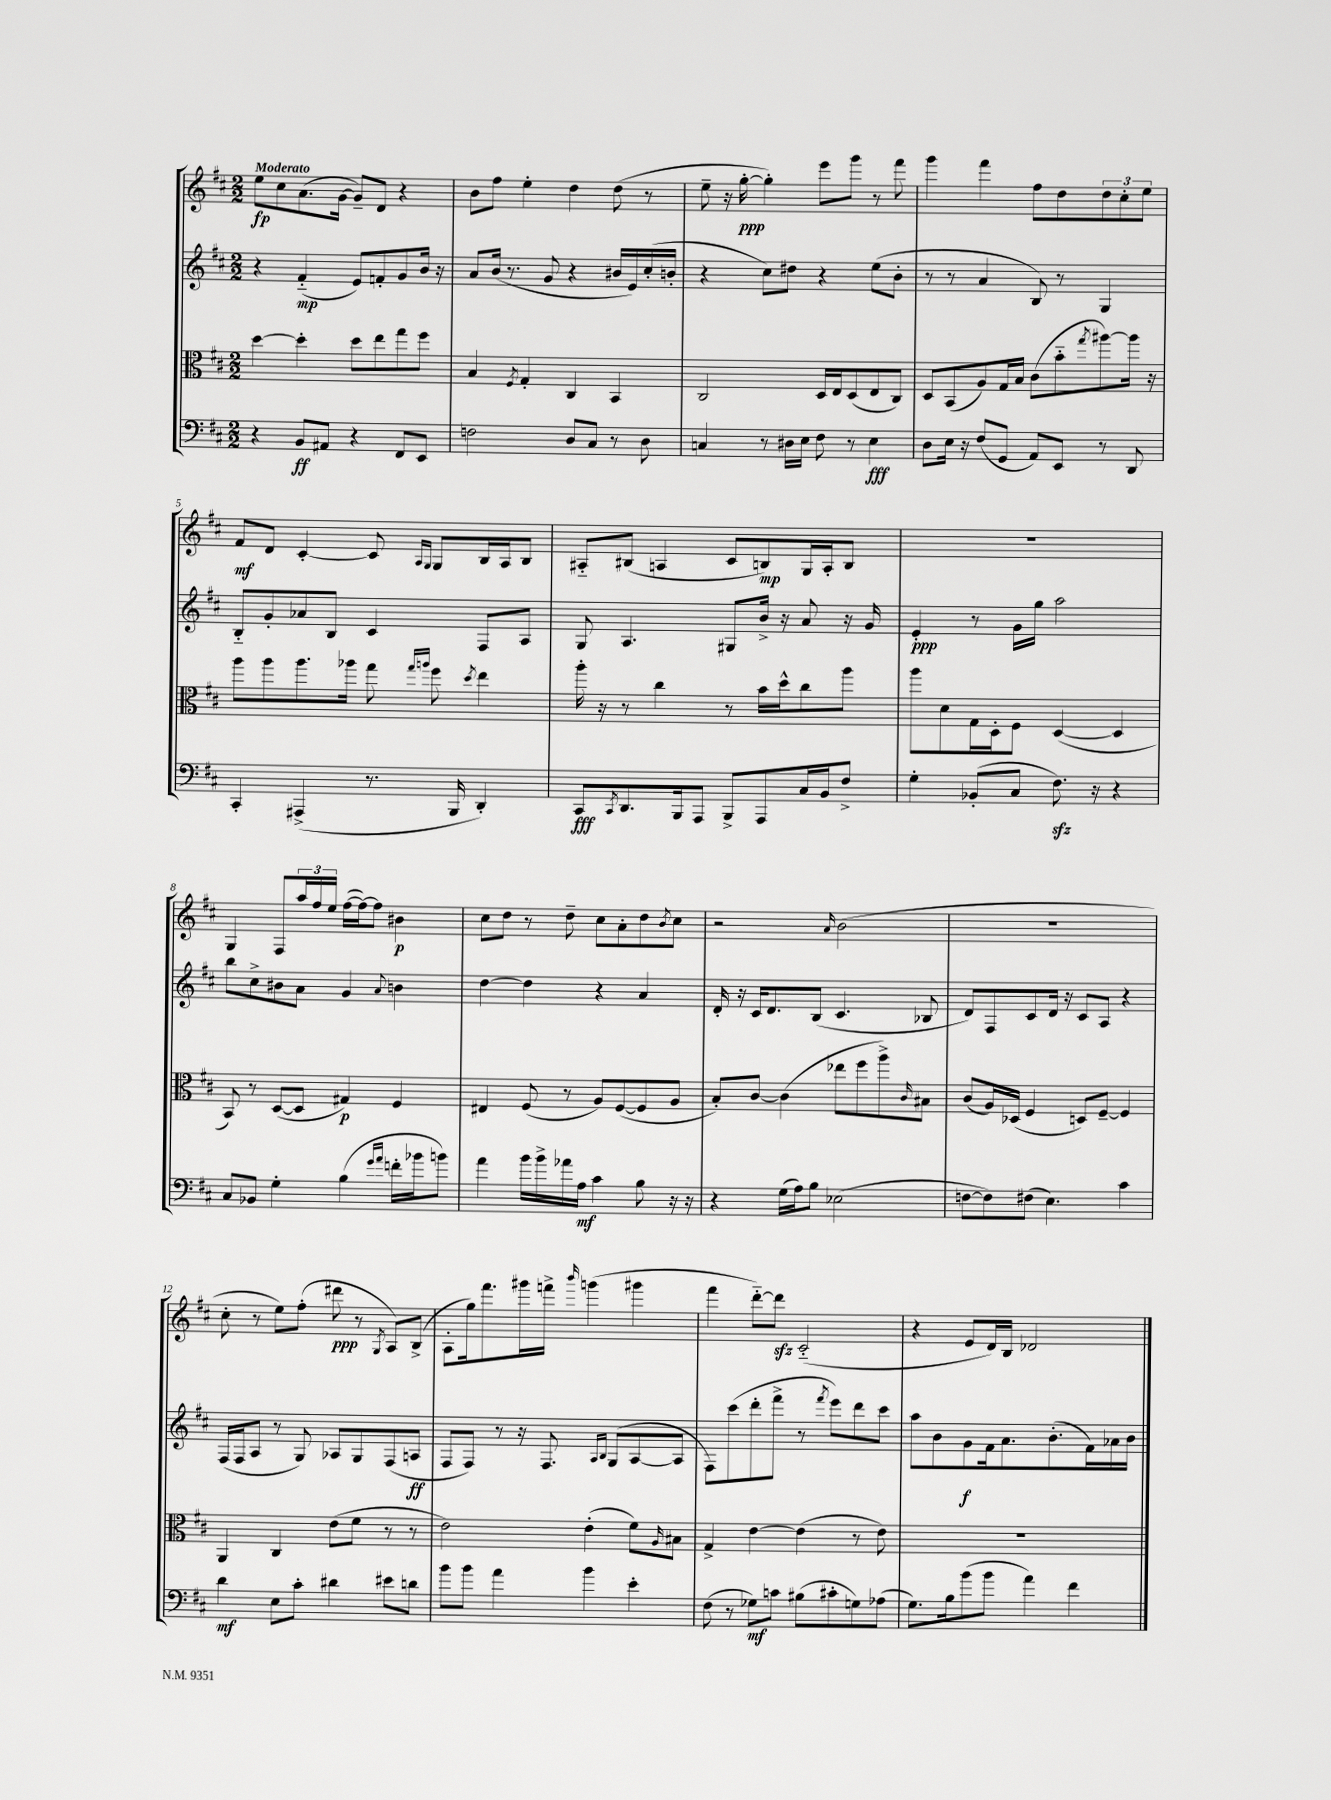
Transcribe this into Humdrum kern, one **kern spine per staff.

**kern	**kern	**kern	**kern
*staff4	*staff3	*staff2	*staff1
*clefF4	*clefC3	*clefG2	*clefG2
*k[f#c#]	*k[f#c#]	*k[f#c#]	*k[f#c#]
*M2/2	*M2/2	*M2/2	*M2/2
4r	[4dd	4r	8ee
.	.	.	8cc#
8BB	4dd']	(4f#'~	(8.a
8AA#	.	.	.
.	.	.	[16g
4r	8dd	8e)	8g~])
.	8ee	8f'	8d
8FF#	8gg	8g	4r
8EE	8ff#	16b	.
.	.	16r	.
=	=	=	=
2F	4B	8a	8b
.	.	(16b	8ff#
.	.	8.r	.
.	8qF#	.	.
.	4G'	.	4ee'
.	.	8g	.
8D	4C#	4r	4dd
8C#	.	.	.
8r	4BB	16b#	(8dd
.	.	16e)	.
8D	.	(16cc#'	8r
.	.	16b'	.
=	=	=	=
4C	2C#	4r	8ee~
.	.	.	16r
.	.	.	[16gg'
8r	.	8cc#)	4gg'])
16D#	.	8dd#	.
16E	.	.	.
8F#	16D	4r	8eee
.	16E	.	.
8r	(8D	.	8ggg
4E	8E	(8ee	8r
.	8C#)	8b'	8fff#
=	=	=	=
8D	8D	8r	4ggg
16E	(8BB	8r	.
16r	.	.	.
(8F#	8A)	4a	4fff#
8GG	16G	.	.
.	16B	.	.
8AA)	(8c#	8B)	8ff#
8EE	8b'~	8r	8dd
.	8qgg	.	.
8r	[8aa#)	4G	12dd
.	.	.	12cc#'
8DD	16aa#]	.	.
.	.	.	12ee
.	16r	.	.
=	=	=	=
4CC#'	8aa	8B'~	8f#
.	8aa	8g'	8d
(4AAA#^	8.aa	8a-	[4c#'
.	.	8B	.
.	16aa-	.	.
8.r	8gg	4c#	8c#]
.	16qqgg	.	16qqA
.	16qqaa	.	16qqG
.	8ff#	.	8G
16BBB	.	.	.
.	8qdd	.	.
4DD')	4ee	8F#	16B
.	.	.	16A
.	.	8A	8B
=	=	=	=
8CC#	16aa'	8G	8A#'~
.	16r	.	.
8qCC#	.	.	.
8.DD	8r	4.A	(8B#
.	4cc#	.	4A
16BBB	.	.	.
8AAA	.	.	.
8BBB^	8r	8G#	8c#
8AAA	16b	16b^	8B)
.	16dd^^	16r	.
16C#	8cc#	8a	16G
16BB	.	.	16A'
8F#^	8aa	16r	8B
.	.	16g	.
=	=	=	=
4G'	8aa	4e'	1r
.	8d	.	.
(8BB-'	16G	8r	.
.	16D'	.	.
8C#	8F#	16g	.
.	.	16gg	.
8.F#)	([4D	2aa	.
16r	.	.	.
4r	4D]	.	.
=	=	=	=
8C#	8BB)	8bb	4G
8BB-	8r	8cc#^	.
4G'	([8D	8b#	8F#
.	8D]	8a	24aa
.	.	.	24ff#
.	.	.	24ee
(4B	4G#)	4g	([16ff#
.	.	.	16ff#_)
.	.	.	8ff#]
16qqg	.	.	.
16qqa	.	8qqa	.
16f'	4F#	4b	4b#
16b-	.	.	.
8b)	.	.	.
=	=	=	=
4a	4E#	[4dd	8cc#
.	.	.	8dd
16b	(8F#	4dd]	8r
16b^	.	.	.
16a-	8r	.	8dd~
16A	.	.	.
4c#	8A)	4r	8cc#
.	([8F#	.	8a'
8B	8F#]	4a	8dd
.	.	.	8qb
16r	8A	.	8cc#
16r	.	.	.
=	=	=	=
4r	8B')	16d'	2r
.	.	16r	.
.	[8c#	16c#	.
.	.	8.d	.
(16G	(4c#]	.	.
16A)	.	.	.
8B	.	(8B	.
.	.	.	16qqa
(2E-	8ee-	4.c#	(2b
.	8ff#	.	.
.	8aa^)	.	.
.	16qqc#	.	.
.	8B#	8B-	.
=	=	=	=
[8F	(8c#	8d)	1r
8F])	16A)	8F#	.
.	(16D-	.	.
(8F#	4F#	8c#	.
4.E)	.	16d	.
.	.	16r	.
.	8D)	8c#	.
.	[8F#~	8A	.
4c#	4F#]	4r	.
=	=	=	=
4d	4AA	(16F#	8cc#'
.	.	16F#	.
.	.	8A	8r
8E	4C#	8r	8ee)
8c#'	.	8G)	(8ff#'
4d#	(8e	8A-	8ddd#
.	8f#	8G	8r
.	.	.	8qG
8e#	8r	(8F#	8A)
8d	8r	8A	(8B^
=	=	=	=
8b	2e)	8F#	8A'
8b	.	8F#)	16gg)
.	.	.	8.fff#
4a	.	8r	.
.	.	16r	16ggg#
.	.	8.F#	16fff^
.	.	.	16qqbbb
4b	(4e'	.	(4ggg
.	.	16qqA	.
.	.	16qqB	.
.	.	(8G	.
4e'	8f#)	[8A	4ggg#
.	16qqA	.	.
.	8B#	8A]	.
=	=	=	=
(8F#	4G^	8F#)	4fff#
8r	.	(8ccc#	.
8G-)	[4e	8ddd'	[8ddd'~)
8c	.	8fff#^	8ddd]
(8B#	(4e]	8r	(2c#'~
.	.	8qfff#	.
8c#'	.	8eee)	.
8G)	8r	8ddd	.
(8A-	8e)	8ccc#	.
=	=	=	=
8.G)	1r	8aa	4r
.	.	8b	.
16B	.	.	.
(8b	.	8g	8e
8b	.	16f#	16d)
.	.	8.a	16B
4a)	.	.	2d-
.	.	(8.b'	.
4f#	.	.	.
.	.	16f#)	.
.	.	16a-	.
.	.	16b	.
==	==	==	==
*-	*-	*-	*-
